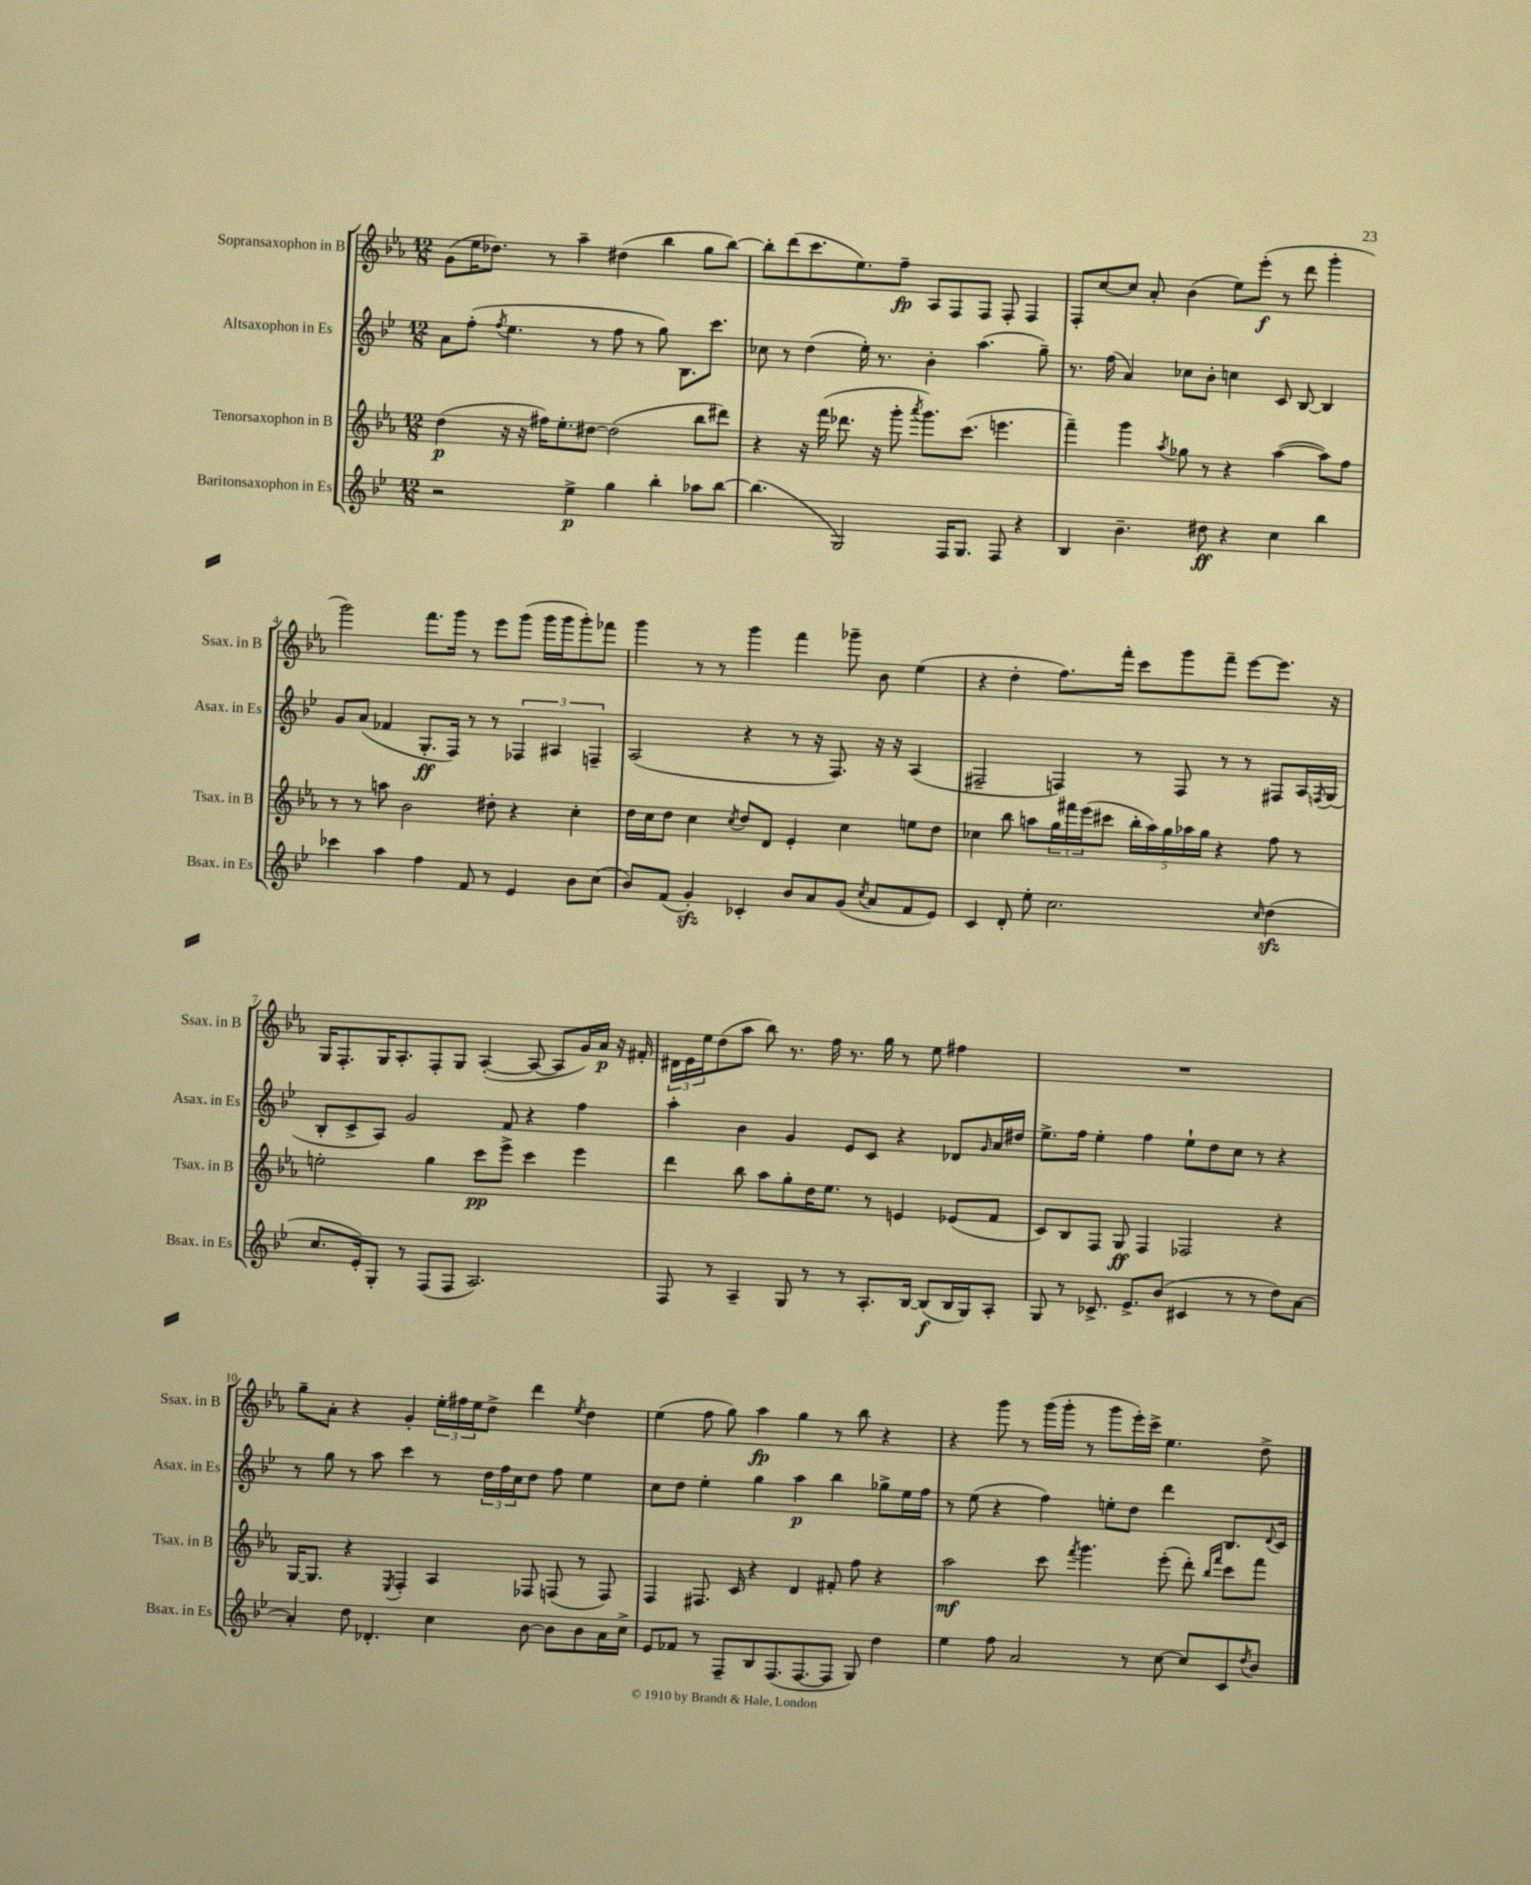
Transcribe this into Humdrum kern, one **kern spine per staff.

**kern	**kern	**kern	**kern
*staff4	*staff3	*staff2	*staff1
*clefG2	*clefG2	*clefG2	*clefG2
*k[b-e-]	*k[b-e-a-]	*k[b-e-]	*k[b-e-a-]
*M12/8	*M12/8	*M12/8	*M12/8
2r	(4dd\	8a\L	(8g\L
.	.	(8ff'\J	16ee-\K
.	.	.	8.dd-\J)
.	.	8qff/	.
.	16r	4.ee-\	.
.	16r	.	.
.	16ff#\LK)	.	8r
.	8.ee-'\	.	.
4ee-^\	.	.	4aa-~\
.	[8dd#\J	8r	.
4gg\	(2dd#\]	8ff\	(4dd#\
.	.	8r	.
4bb-'\	.	8gg\)	4bb-\
.	.	8.B-\L	.
8aa-\L	8bb-\L	.	8gg\L
.	.	8.ccc\J	.
[8bb-\J	8ddd#\J)	.	[8bb-\J)
=	=	=	=
(4.bb-\]	4r	8cc-\	8bb-'\]L
.	.	8r	(8ddd\
.	16r	(4dd\	8.ccc\
.	(16fff\	.	.
2G/)	8.ddd-\	.	.
.	.	.	8.ee-\)
.	.	16ee-'\)	.
.	16r	8.r	.
.	8ggg'\	.	8ff~\J
.	8qaaa-/	.	.
.	8.ggg\L)	4b-'\	8A-/L
16F/LK	.	.	8F/
8.G/J	(8.ccc\J	.	.
.	.	(4.aa\	8F/J
8F/	4.eee\	.	8F'/
4r	.	.	4F/
.	.	8gg~\)	.
=	=	=	=
4B-/	4fff~\)	8.r	8F'/L
.	.	.	[8cc/
.	.	(16ff\	.
4.b-~\	4ggg\	4a/)	8cc/]J
.	.	.	8a-'/
.	8qaa-/	.	.
.	8gg-\	8cc-\L	(4b-\
8dd#\	8r	8b-'\J	.
4r	4r	4cc\	8ee-\L)
.	.	.	(8eee-'\J
4cc\	([4aa-\	8c/	8r
.	.	[8B-/	8ddd\
4bb-\	8aa-\]L)	4B-/]	4ggg'\
.	8ff\J	.	.
=	=	=	=
4ccc-\	8r	8g/L	2ggg\)
.	8r	(8a/J	.
4aa\	8aa\	4f-/	.
.	2b-\	.	.
4ff\	.	8.G'/L	8.fff\L
.	.	16F/Jk)	16ggg\Jk
8f/	.	8r	8r
8r	8dd#'\	8r	8eee-\L
4e-/	4r	6F-/	(8ggg\J
.	.	.	16ggg\LL
.	.	6A#/	.
.	.	.	16ggg\J
8b-\L	4cc'\	.	8ggg'\)
.	.	6F~/	.
(8cc\J	.	.	8fff-\J
=	=	=	=
8b-/L)	16dd\LL	(2A/	4ggg\
.	16cc\J	.	.
(8f/J	8dd\J	.	.
4g'/)	4cc\	.	8r
.	.	.	8r
.	8qcc/	.	.
4c-'/	8dd/L	4r	4ggg\
.	8d/J	.	.
8b-/L	4e-'/	8r	4fff\
8a/	.	16r	.
.	.	8.F/)	.
(8g/J	4cc\	.	8ggg-~\
8qcc/	.	.	.
8a/L	.	16r	8b-\
.	.	16r	.
8f/	8ee\L	(4A/	(4ee-\
8e-/J)	8dd\J	.	.
=	=	=	=
4c/	4cc-\	2F#~/	4r
8d'/	8bb-\	.	4dd'\
8ee-'\	8aa\L	.	.
2.cc\	24gg\L	4F/)	8.ff\L)
.	24fff#\	.	.
.	(24eee-\J	.	.
.	8ccc#\J	.	.
.	.	.	16fff'\Jk
.	20bb-'\LL	8r	8ccc\L
.	20aa\)	.	.
.	20gg\	.	.
.	.	8F/	8ggg\
.	20aa-\	.	.
.	20gg\JJ	.	.
.	4r	8r	8fff~\J
.	.	8r	[8eee-\L
16qqcc/	.	.	.
(4dd\	8ff\	8F#/L	8.eee-\]J
.	8r	16A/L	.
.	.	8qF/	.
.	.	(16G/JJ	16r
=	=	=	=
8.cc/L	2ee'\	8B-'/L	16G/LK
.	.	.	8.F'/
.	.	8c^/	.
16e-'/k)	.	.	.
8G'/J	.	8A/J)	16G/K
.	.	.	8.A-'/
8r	.	2g/	.
(8F/L	4gg\	.	8F'/
8F/J	.	.	8G/J
2.A/)	8ccc\L	.	([4A-'/
.	8eee-^\J	8f/	.
.	4ccc\	4r	8A-/_
.	.	.	8A-/]L
.	4eee-\	4ff\	16g/L)
.	.	.	16a-/JJ
.	.	.	16r
.	.	.	16f#'/
=	=	=	=
8F/	4ddd\	4aa'\	24d#\LL
.	.	.	24e-\
.	.	.	24ee-\J
8r	.	.	(8dd\
4A~/	8bb-\	4b-\	8aa-\J
.	8aa-\L	.	8bb-\)
8G/	8gg'\	4g/	8.r
8r	16dd\K	.	.
.	8.ee-\J	.	16ff\
8r	.	8e-/L	8.r
8.A'/L	8r	8c/J	.
.	.	.	16gg\
.	4e/	4r	8r
[16B-/Jk	.	.	.
(8B-/]L	.	.	8ee-\
16B-/L	(8e-/L	8d-/L	4ff#\
16G/J)	.	.	.
.	.	16qqg/	.
8A'/J	8f/J	16a/L	.
.	.	16dd#/JJ	.
=	=	=	=
8G/	8c/L)	8.ee-^\L	1.r
8r	8B-/	.	.
.	.	16ff\Jk	.
8.c-^/	8F/J	4ee-'\	.
.	8G/	.	.
8.e-^/L	.	.	.
.	4F/	4ff\	.
(8b-/J	.	.	.
4c#/	2F-/	8ee-`\L	.
.	.	8dd\	.
8r	.	8cc\J	.
8r	.	8r	.
8dd\L)	4r	4r	.
[8a\J	.	.	.
=	=	=	=
4a'/]	[16G/LK	8r	8gg~\L
.	8.G/]J	.	.
.	.	8gg\	8a-'\J
8dd\	4r	8r	4r
4.d-'/	.	8aa\	.
.	8qE-/	.	.
.	4F'/	4ccc\	4g'/
4cc\	4A-/	8r	24ee-'\LL
.	.	.	24ff#\
.	.	.	24ee-\J
.	.	24dd\LL	8dd^\J
.	.	24ff\	.
.	.	24cc\J	.
[8b-\	8F-/	8dd\J	4ddd\
8b-\]L	(8F/	8ff\	.
.	.	.	8qee-/
8b-\	8r	4ee-\	4dd\
16a\L	8F/)	.	.
16cc^\JJ	.	.	.
=	=	=	=
8e-/L	4F/	8cc\L	(4ee-\
8f-/J	.	8dd\J	.
8r	8.F#/	4ee-'\	8ff\
8F~/L	.	.	8gg\)
.	16c/	.	.
8B-/	4r	4gg\	4aa-\
(8.F/	.	.	.
.	4d/	4aa\	4gg\
[8.F/	.	.	.
8F/]J	8f#'/	4bb-\	8r
8G/)	8ff\	.	8bb-\
4dd\	4r	8gg-^\L	4r
.	.	16ee-\L	.
.	.	16ff\JJ	.
=	=	=	=
4ee-\	2aa-\	8r	4r
.	.	(8ee-\	.
8ff\	.	4r	8ggg\
2a/	.	.	8r
.	8ccc\	4ff\)	(16ggg\LL
.	.	.	16ggg'\JJ
.	8qfff/	.	.
.	4.ggg\	.	8r
.	.	8ee'\L	8ggg\L
8r	.	8dd\J	16eee-'\L)
.	.	.	16ccc^\JJ
[8cc\	(8eee-'\	4ddd\	4.ee-\
8cc/]L	8ddd'\)	.	.
.	16qqbb-/LL	.	.
.	16qqfff/JJ	.	.
8c/	8ccc\L	8.B-/L	.
8qdd/	.	.	.
8b-/J	8fff\J	.	8dd^\
.	.	8qqd/	.
.	.	16c/Jk	.
==	==	==	==
*-	*-	*-	*-
